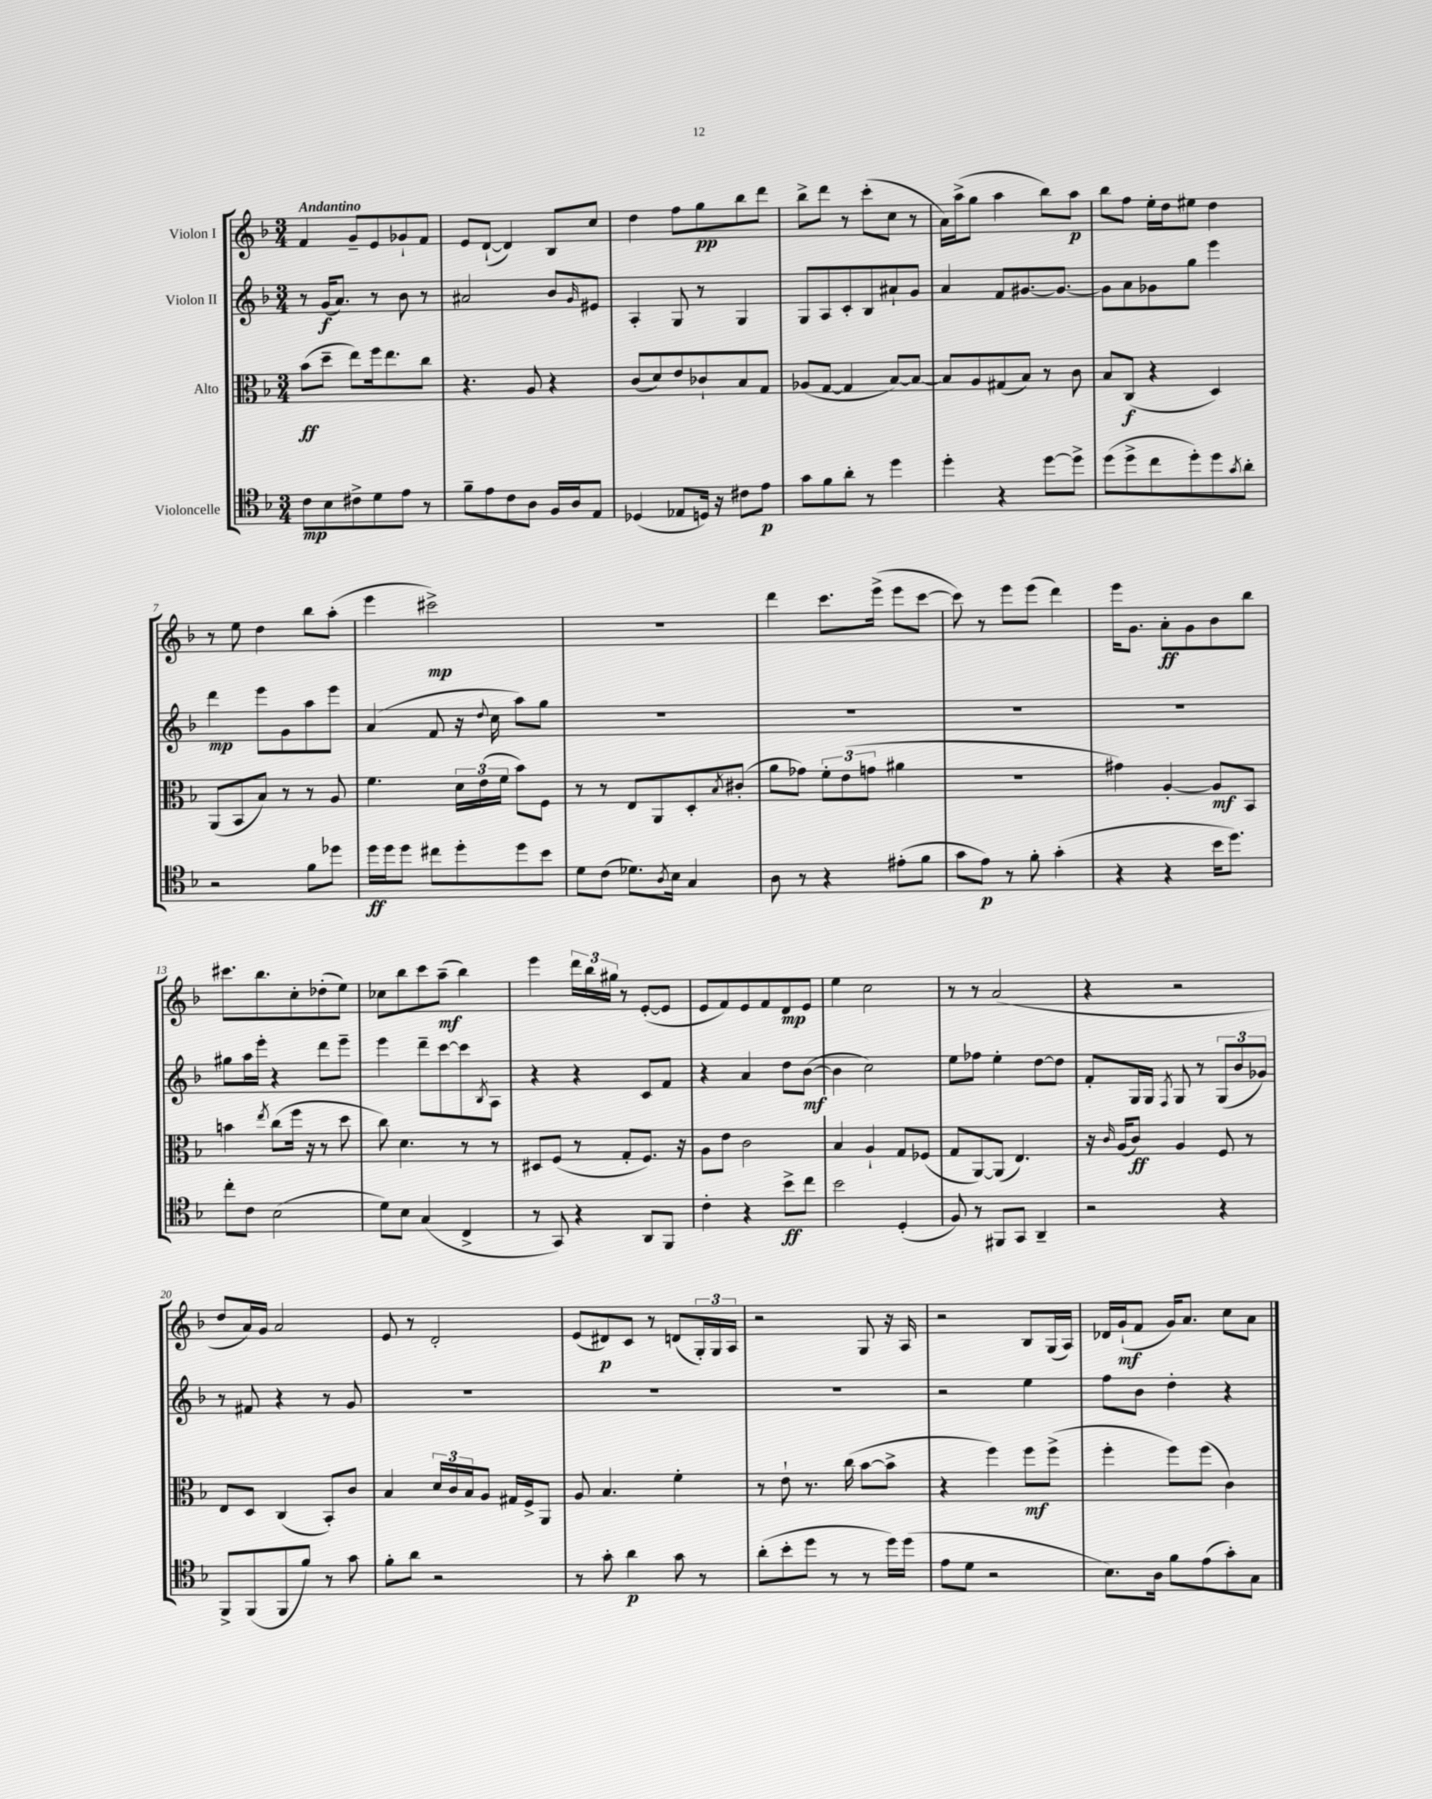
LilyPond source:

<<
\new StaffGroup <<
\new Staff = "s0" \with { instrumentName = "Violon I" } {
    \clef treble \key f \major \numericTimeSignature \time 3/4 \tempo "Andantino"
    f'4 g'8-- e'8 ges'8-! f'8 |
    e'8 d'8~-!( d'4) bes8 c''8 |
    d''4 f''8 g''8\pp bes''8 d'''8 |
    bes''8-> d'''8 r8 c'''8-.( c''8 r8 |
    a'16) a''16->( g''8 a''4 bes''8) a''8\p |
    bes''8 f''8 e''16-. d''16 eis''8 d''4 |
    r8 e''8 d''4 bes''8 a''8-.( |
    e'''4 cis'''2->\mp) |
    R2. |
    d'''4 c'''8. e'''16->( e'''8 c'''8~ |
    c'''8) r8 e'''8 e'''8( d'''4) |
    e'''16 g'8. a'8-.\ff g'8 bes'8 bes''8 |
    cis'''8. bes''8. c''8-. des''8-.( e''8) |
    ces''8 bes''8 c'''8 a''8--\mf( bes''4) |
    e'''4 \tuplet 3/2 { d'''16 bes''16 gis''16 } r8 e'8~-.( e'8 |
    e'8 f'8) e'8 f'8 d'8\mp e'8 |
    e''4 c''2 |
    r8 r8 a'2( |
    r4 r2 |
    d''8 a'16) g'16 a'2 |
    e'8 r8 d'2-. |
    e'8( dis'8\p) c'8 r8 d'8( \tuplet 3/2 { g16-.) g16 a16 } |
    r2 g8 r16 a16 |
    r2 bes8 g16( a16) |
    des'16 g'16-!\mf( f'8 g'16) a'8. c''8 a'8 \bar "|." |
}
\new Staff = "s1" \with { instrumentName = "Violon II" } {
    \clef treble \key f \major \numericTimeSignature \time 3/4
    r8 g'16\f( a'8.) r8 bes'8 r8 |
    ais'2 bes'8 \grace { g'16 } eis'8 |
    a4-. g8 r8 g4 |
    g8 a8 c'8-. bes8 ais'8-! g'8 |
    a'4 f'8 gis'8.~ gis'8.~ |
    gis'8 a'8 ges'8 g''8 e'''4 |
    d'''4\mp e'''8 g'8 a''8 e'''8 |
    a'4( f'8 r16 \appoggiatura { d''8 } c''16 a''8) g''8 |
    R2. |
    R2. |
    R2. |
    R2. |
    gis''8 a''16 e'''16-. r4 d'''8 e'''8-- |
    e'''4 d'''8-- c'''8~ c'''8 \acciaccatura { bes8 } a8 |
    r4 r4 c'8 f'8 |
    r4 a'4 d''8 bes'8~\mf( |
    bes'4 c''2) |
    e''8 fes''8 e''4-. d''8~ d''8 |
    f'8-. g16 g16 \acciaccatura { f8 } g8 r8 \tuplet 3/2 { g8( bes'8 ges'8) } |
    r8 fis'8 r4 r8 g'8 |
    R2. |
    R2. |
    R2. |
    r2 e''4 |
    f''8 bes'8 d''4-. r4 \bar "|." |
}
\new Staff = "s2" \with { instrumentName = "Alto" } {
    \clef alto \key f \major \numericTimeSignature \time 3/4
    bes'8\ff( d''8-- e''8) f''16 e''8. c''8 |
    r4. a8 r4 |
    c'8( d'8) e'8 ces'8-! bes8 g8 |
    aes8( g8~ g4 bes8~) bes8~ |
    bes8 a8 gis8( bes8) r8 c'8 |
    bes8 c8\f( r4 d4) |
    a,8( bes,8 bes8) r8 r8 a8 |
    f'4. \tuplet 3/2 { d'16 e'16( f'16 } bes'8) f8 |
    r8 r8 e8 a,8 d8-. \acciaccatura { bes8 } cis'8-.( |
    a'8 ges'8) \tuplet 3/2 { f'8-. e'8( g'8 } ais'4 |
    R2. |
    gis'4) a4~-. a8\mf bes,8 |
    b'4 \acciaccatura { e''8 } c''8( f''16 r16 r8 d''8 |
    c''8) d'4. r8 r8 |
    dis8 f8( r8 g8-. f8.) r16 |
    a8 e'8 c'2 |
    bes4 a4-! g8 fes8( |
    g8 a,8~) a,8( e4.) |
    r16 \grace { c'16 } a16( c'8\ff) a4 f8 r8 |
    e8 d8 c4( bes,8-.) c'8 |
    bes4 \tuplet 3/2 { d'16 c'16 bes16 } a8 gis16 f16-> a,8 |
    a8 bes4. f'4-. |
    r8 e'8-! r8. c''16( bes'8~ bes'8-> |
    r4 f''4) f''8\mf f''8->( |
    f''4-. f''8) f''8( c'4) \bar "|." |
}
\new Staff = "s3" \with { instrumentName = "Violoncelle" } {
    \clef tenor \key f \major \numericTimeSignature \time 3/4
    c'8\mp bes8 cis'8-> d'8 e'8 r8 |
    f'8-- e'8 c'8 a8 f16 a16 e8 |
    des4( ees8 d16) r16 cis'8 e'8\p |
    g'8 f'8 a'8-. r8 d''4 |
    d''4-. r4 d''8~ d''8-> |
    d''8( d''8-> c''8 d''8-.) d''8 \acciaccatura { g'8 } a'8-. |
    r2 f'8 des''8 |
    d''16\ff d''16 d''8 cis''8 d''8-. d''8 bes'8 |
    d'8 c'8( des'8.) \acciaccatura { a8 } bes16 g4 |
    a8 r8 r4 eis'8-.( f'8 |
    g'8 e'8\p) r8 f'8-. g'4-.( |
    r4 r4 bes'16 d''8.) |
    c''8-. c'8 bes2( |
    d'8) bes8 g4( c4-> |
    r8 g,8) r4 a,8 f,8 |
    c'4-. r4 bes'8->\ff c''8 |
    bes'2 d4-.( |
    f8) r8 fis,8 g,8 a,4-- |
    r2 r4 |
    f,8-> f,8( f,8 f'8) r8 g'8 |
    f'8-. a'8 r2 |
    r8 g'8-. a'4\p g'8 r8 |
    a'8-.( bes'8-. d''8 r8 r8 d''16) d''16( |
    e'8 d'8 r2 |
    bes8.) a16 f'8 e'8( g'8-.) g8 \bar "|." |
}
>>
>>
